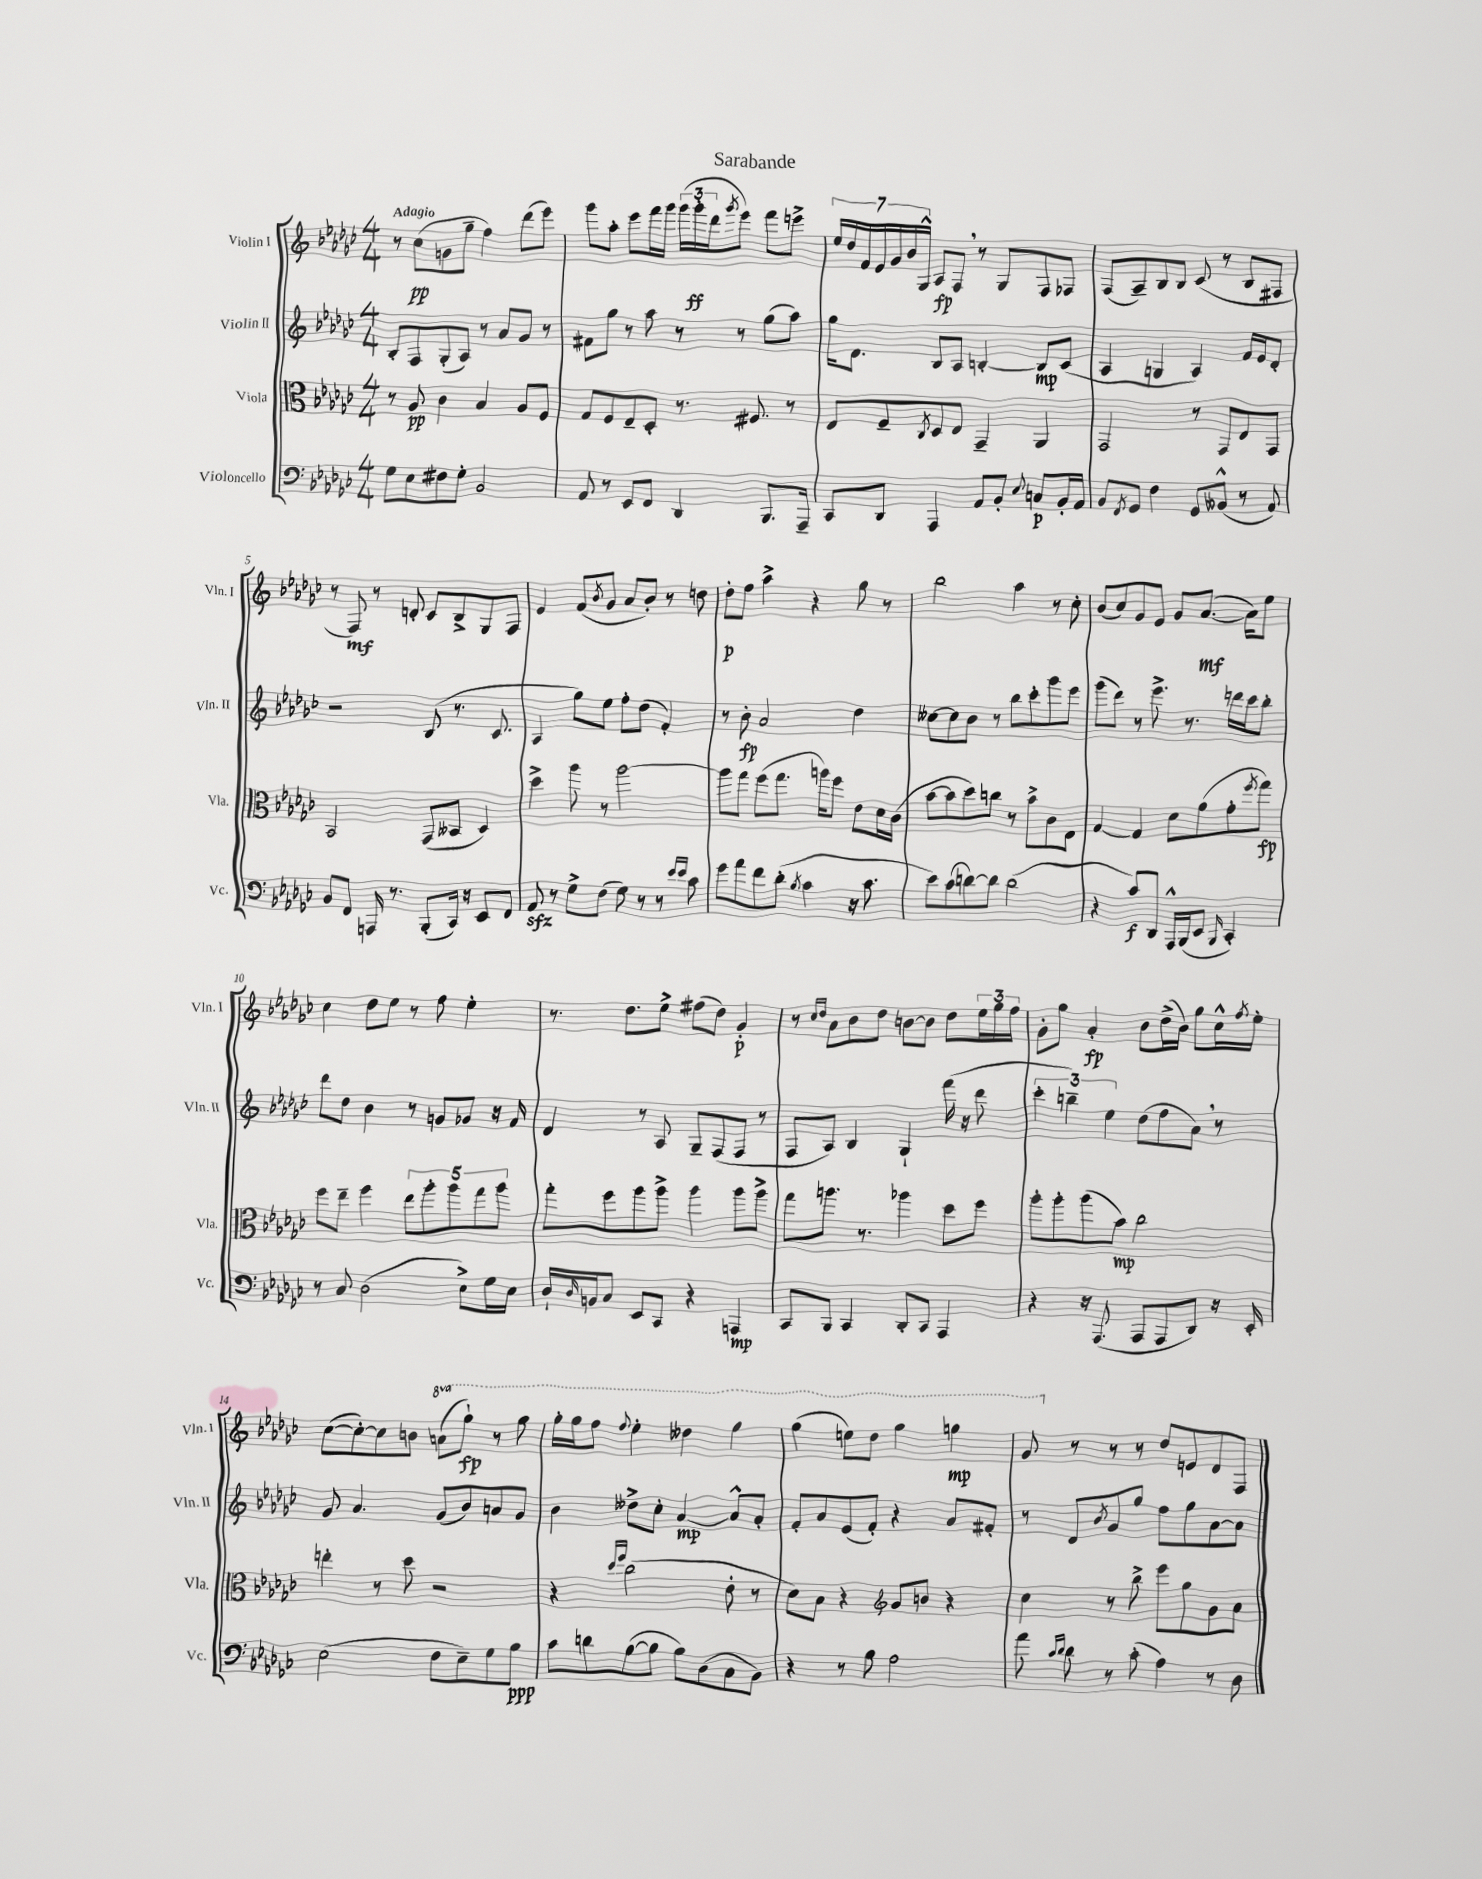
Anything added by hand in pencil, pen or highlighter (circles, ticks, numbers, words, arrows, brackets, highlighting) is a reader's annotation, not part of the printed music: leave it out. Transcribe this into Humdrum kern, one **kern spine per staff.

**kern	**dynam	**kern	**dynam	**kern	**dynam	**kern	**dynam
*part4	*part4	*part3	*part3	*part2	*part2	*part1	*part1
*staff4	*staff4	*staff3	*staff3	*staff2	*staff2	*staff1	*staff1
*I"Violoncello	*	*I"Viola	*	*I"Violin II	*	*I"Violin I	*
*I'Vc.	*	*I'Vla.	*	*I'Vln. II	*	*I'Vln. I	*
*clefF4	*	*clefC3	*	*clefG2	*	*clefG2	*
*k[b-e-a-d-g-c-]	*	*k[b-e-a-d-g-c-]	*	*k[b-e-a-d-g-c-]	*	*k[b-e-a-d-g-c-]	*
*M4/4	*	*M4/4	*	*M4/4	*	*M4/4	*
=1	=1	=1	=1	=1	=1	=1	=1
!	!	!	!	!	!	!LO:TX:a:B:t=Adagio	!
8G-\L	.	8r	.	8B-'/L	.	8r	.
8E-\	.	8A-/	pp	8F/	.	(8cc-\L	pp
8F#X\	.	4c-\	.	(8G-'/	.	8gn\	.
8G-'\J	.	.	.	8A-/J)	.	8gg-~\J	.
2BB-/	.	4B-/	.	8r	.	4ff\)	.
.	.	.	.	8a-/L	.	.	.
.	.	8A-/L	.	8g-/J	.	(8ddd-\L	.
.	.	8F/J	.	8r	.	8eee-\J)	.
=2	=2	=2	=2	=2	=2	=2	=2
8AA-/	.	8G-/L	.	8f#X\L	.	8ggg-\L	.
8r	.	8F/	.	8gg-\J	.	8aa-'\J	.
8EE-/L	.	8E-~/	.	8r	.	8eee-\L	.
8FF/J	.	8D-'/J	.	8aa-\	.	16fff\L	.
.	.	.	.	.	.	16ggg-\JJ	.
4DD-/	.	8.r	.	8r	.	(24ggg-\LL	.
.	.	.	.	.	.	24ggg-'\	ff
.	.	.	.	.	.	24ddd-\J	.
.	.	.	.	.	.	8qggg-/	.
.	.	.	.	8r	.	8eee-\J)	.
.	.	8.F#X/	.	.	.	.	.
8.BBB-/L	.	.	.	(8gg-\L	.	8fff\L	.
.	.	8r	.	8aa-\J)	.	8eeen^\J	.
16AAA-~/Jk	.	.	.	.	.	.	.
=3	=3	=3	=3	=3	=3	=3	=3
8CC-/L	.	8E-/L	.	16gg-\KL	.	28ee-/LL	.
.	.	.	.	.	.	28dd-/	.
.	.	.	.	8.d-\J	.	.	.
.	.	.	.	.	.	28f/	.
.	.	.	.	.	.	28e-/	.
8DD-/J	.	8F~/	.	.	.	.	.
.	.	.	.	.	.	28g-/	.
.	.	.	.	.	.	28b-/	.
.	.	.	.	.	.	28G-^^/JJ	.
.	.	8qC-/	.	.	.	.	.
4AAA-/	.	8D-/	.	8B-/L	.	8A-/L	fp
.	.	8E-/J	.	8A-/J	.	8F,/J	.
8AA-/L	.	4GG-~/	.	[4Bn'/	.	8r	.
8BB-'/J	.	.	.	.	.	8G-/L	.
8qqE-/	.	.	.	.	.	.	.
8Cn/L	p	4AA-/	.	8B/L]	mp	8F/	.
16BB-'/L	.	.	.	(8c-/J	.	8F-X/J	.
16AA-/JJ	.	.	.	.	.	.	.
=4	=4	=4	=4	=4	=4	=4	=4
8BB-/L	.	2GG-/	.	4A-/	.	(8F/L	.
8qFF/	.	.	.	.	.	.	.
8GG-/J	.	.	.	.	.	8A-~/)	.
4F\	.	.	.	4Gn/	.	8B-/	.
.	.	.	.	.	.	8B-/J	.
8GG-/L	.	8r	.	4A-/)	.	(8c-/	.
(8BB--X^^/J	.	8GG-/L	.	.	.	8r	.
8r	.	8E-/	.	16f/LL	.	8B-/L	.
.	.	.	.	16e-/J	.	.	.
8AA-/)	.	8GG-/J	.	8d-'/J	.	8F#X/J	.
!!LO:LB:g=z
=5	=5	=5	=5	=5	=5	=5	=5
8BB-/L	.	2BB-/	.	2r	.	8r	.
8FF/J	.	.	.	.	.	8F/)	mf
16AAAn/	.	.	.	.	.	8r	.
8.r	.	.	.	.	.	.	.
.	.	.	.	.	.	8dn'/	.
(8BBB-'/L	.	(8GG-/L	.	(8B-/	.	8c-/L	.
16CC-/Jk)	.	8BB--X/J	.	8.r	.	8B-^/	.
16r	.	.	.	.	.	.	.
8EE-/L	.	4D-/)	.	.	.	8G-/	.
.	.	.	.	8.c-/	.	.	.
8FF/J	.	.	.	.	.	8F/J	.
=6	=6	=6	=6	=6	=6	=6	=6
8AA-zz/	.	4dd-^\	.	4A-/	.	4e-/	.
8r	.	.	.	.	.	.	.
8G-^\L	.	8aa-\	.	8gg-\L)	.	(8f/L	.
.	.	.	.	.	.	8qb-/	.
(8F\J	.	8r	.	8ee-\J	.	8g-/J	.
8G-\)	.	[2aa-\	.	8ff'\L	.	8a-/L	.
8r	.	.	.	(8dd-\J	.	8b-'/J)	.
8r	.	.	.	4f'/)	.	8r	.
16qqe-/LL	.	.	.	.	.	.	.
16qqe-/JJ	.	.	.	.	.	.	.
8c-\	.	.	.	.	.	8ddn\	.
=7	=7	=7	=7	=7	=7	=7	=7
8g-\L	.	8aa-\L]	.	8r	.	8dd-'\L	p
8a-\	.	8gg-\J	.	8b-'\	fp	8ff\J	.
8f\	.	(8ff\L	.	2a-/	.	4aa-^\	.
(8d-'\J	.	8.gg-\J	.	.	.	.	.
8qB-/	.	.	.	.	.	.	.
4c-\	.	.	.	.	.	4r	.
.	.	16aan\KL)	.	.	.	.	.
.	.	8ff\J	.	.	.	.	.
16r	.	8e-\L	.	4dd-\	.	8gg-\	.
8.c-\	.	.	.	.	.	.	.
.	.	16d-\L	.	.	.	8r	.
.	.	(16c-\JJ	.	.	.	.	.
=8	=8	=8	=8	=8	=8	=8	=8
8e-\L)	.	[8b-\L	.	[8cc--X\L	.	2bb-\	.
(8c-\	.	8b-\]	.	8cc--\]	.	.	.
[8dn\)	.	8dd-\)	.	8b-\J	.	.	.
8d\J]	.	8ccn\J	.	8r	.	.	.
(2d\	.	8r	.	8bb-\L	.	4aa-\	.
.	.	8b-^\L	.	8ccc-'\	.	.	.
.	.	8c-\	.	8ggg-\	.	8r	.
.	.	8E-\J	.	8eee-\J	.	8cc-'\	.
=9	=9	=9	=9	=9	=9	=9	=9
4r	.	[4G-/	.	(8ggg-\L	.	(8b-/L	.
.	.	.	.	8ddd-\J)	.	8cc-/)	.
8c-/L)	f	4G-/]	.	8r	.	8g-/	.
8DD-/J	.	.	.	8.eee-^\	.	8e-/J	.
16AAA-^^/LL	.	8d-\L	.	.	.	8g-/L	.
(16BBB-/J	.	.	.	8.r	.	.	.
8EE-/J	.	(8a-\	.	.	.	([8.a-/J	mf
16qqBBB-/	.	.	.	.	.	.	.
4CC-'/)	.	8g-'\	.	16dddn\LL	.	.	.
.	.	.	.	16ccc-\J	.	16a-\KL])	.
.	.	8qff/	.	.	.	.	.
.	.	8gg-\J)	fp	8bb-'\J	.	8ee-\J	.
!!LO:LB:g=z
=10	=10	=10	=10	=10	=10	=10	=10
8r	.	8ff\L	.	8ddd-\L	.	4cc-\	.
8C-/	.	8ee-~\J	.	8dd-\J	.	.	.
(2D-\	.	4ff\	.	4b-\	.	8dd-\L	.
.	.	.	.	.	.	8ee-\J	.
.	.	10ee-\L	.	8r	.	8r	.
.	.	10aa-'\	.	.	.	.	.
.	.	.	.	8gn/L	.	8ff\	.
.	.	10aa-\	.	.	.	.	.
8E-^\L)	.	.	.	8g-X/J	.	4ee-'\	.
.	.	10gg-\	.	.	.	.	.
16G-\L	.	.	.	16r	.	.	.
.	.	10aa-\J	.	.	.	.	.
16E-\JJ	.	.	.	16f/	.	.	.
=11	=11	=11	=11	=11	=11	=11	=11
16D-`/LL	.	8gg-'\L	.	4d-/	.	8.r	.
16qqD-/	.	.	.	.	.	.	.
16BBn/J	.	.	.	.	.	.	.
8C-/J	.	8ff\	.	.	.	.	.
.	.	.	.	.	.	8.dd-\L	.
8EE-/L	.	8aa-\	.	8r	.	.	.
8CC-/J	.	8aa-^\J	.	8A-/	.	8ee-^\J	.
4r	.	4aa-\	.	8G-~/L	.	(8ff#X\L	.
.	.	.	.	(8F/	.	8dd-\J)	.
4AAAn/	mp	8aa-\L	.	8F/J	.	4g-'/	p
.	.	8aa-^\J	.	8r	.	.	.
=12	=12	=12	=12	=12	=12	=12	=12
8CC-/L	.	8gg-\L	.	8F/L	.	8r	.
.	.	.	.	.	.	16qqcc-/LL	.
.	.	.	.	.	.	16qqdd-/JJ	.
8BBB-/J	.	8.aan\J	.	8A-/J)	.	8a-\L	.
4CC-/	.	.	.	4B-/	.	8b-\	.
.	.	8.r	.	.	.	.	.
.	.	.	.	.	.	8dd-\J	.
8DD-'/L	.	4aa-X\	.	4G-`/	.	[8bn\L	.
8CC-/J	.	.	.	.	.	8b\J]	.
4AAA-/	.	8dd-\L	.	(16fff\	.	8dd-\L	.
.	.	.	.	16r	.	.	.
.	.	8ff\J	.	8ddd-\	.	24ee-\L	.
.	.	.	.	.	.	24gg-\	.
.	.	.	.	.	.	24ff\JJ	.
=13	=13	=13	=13	=13	=13	=13	=13
4r	.	8aa-'\L	.	6ccc-'\	.	8g-'\L	.
.	.	8aa-'\	.	.	.	8gg-\J	.
.	.	.	.	6bbn~\)	.	.	.
16r	.	(8aa-\	.	.	.	4a-'/	fp
(8.AAA-/	.	.	.	.	.	.	.
.	.	.	.	6ee-\	.	.	.
.	.	8b-\J)	mp	.	.	.	.
8AAA-/L	.	2cc-\	.	(8dd-\L	.	8b-\L	.
8AAA-/	.	.	.	8ff\	.	(16dd-^\L	.
.	.	.	.	.	.	16b-\JJ)	.
8DD-/J)	.	.	.	8a-,\J)	.	8gg-\L	.
16r	.	.	.	8r	.	16cc-^^\L	.
.	.	.	.	.	.	8qff/	.
16EE-'/	.	.	.	.	.	16ee-'\JJ	.
!!LO:LB:g=z
=14	=14	=14	=14	=14	=14	=14	=14
(2E-\	.	4een'\	.	8g-/	.	([8cc-\L	.
.	.	.	.	4.a-/	.	8cc-'\_)	.
.	.	8r	.	.	.	8cc-\]	.
.	.	8dd-\	.	.	.	8bn\J	.
*	*	*	*	*	*	*8va	*
8F\L	.	2r	.	(8g-/L	.	(8aan\L	.
8E-~\)	.	.	.	8b-/)	.	8ggg-`\J)	fp
8G-\	.	.	.	8an/	.	8r	.
8B-\J	ppp	.	.	8g-/J	.	8ggg-\	.
=15	=15	=15	=15	=15	=15	=15	=15
8c-\L	.	4r	.	4b-\	.	16ggg-'\LL	.
.	.	.	.	.	.	16ggg-\J	.
8dn\	.	.	.	.	.	8fff\J	.
.	.	16qqdd-/LL	.	.	.	.	.
.	.	16qqff/JJ	.	.	.	8qqfff/	.
([8B-\	.	(2cc-\	.	8dd--X^\L	.	4eee-'\	.
8B-\J]	.	.	.	8cc-'\J	.	.	.
8B-\L)	.	.	.	[4a-/	mp	4ddd--X\	.
(8D-\	.	.	.	.	.	.	.
8C-\	.	8e-'\	.	8a-^^/L]	.	4ggg-\	.
8BB-\J)	.	8r	.	8a-'/J	.	.	.
=16	=16	=16	=16	=16	=16	=16	=16
4r	.	8d-\L)	.	8f'/L	.	(4ggg-\	.
.	.	8B-\J	.	8a-/	.	.	.
8r	.	4r	.	(8e-/	.	8eeen\L)	.
8B-\	.	.	.	8f'/J)	.	8ddd-\J	.
*	*	*clefG2	*	*	*	*	*
2A-\	.	8g-/L	.	4r	.	4ggg-\	.
.	.	8bn/J	.	.	.	.	.
.	.	4r	.	8a-/L	.	4gggn\	mp
.	.	.	.	8f#X'/J	.	.	.
=17	=17	=17	=17	=17	=17	=17	=17
8a-\	.	4cc-\	.	8r	.	8gg-/	.
16qqc-/LL	.	.	.	.	.	.	.
16qqd-/JJ	.	.	.	.	.	.	.
*	*	*	*	*	*	*X8va	*
8d-\	.	.	.	8d-/L	.	8r	.
.	.	.	.	8qb-/	.	.	.
8r	.	8r	.	8g-/	.	8r	.
(8c-'\	.	8bb-^\	.	8gg-/J	.	8r	.
4A-\)	.	8eee-\L	.	8ff\L	.	8dd-/L	.
.	.	8gg-\	.	8gg-\	.	8en/	.
8r	.	8g-\	.	[8a-\	.	8d-/	.
8D-\	.	8a-\J	.	8a-\J]	.	8F/J	.
==	==	==	==	==	==	==	==
*-	*-	*-	*-	*-	*-	*-	*-
